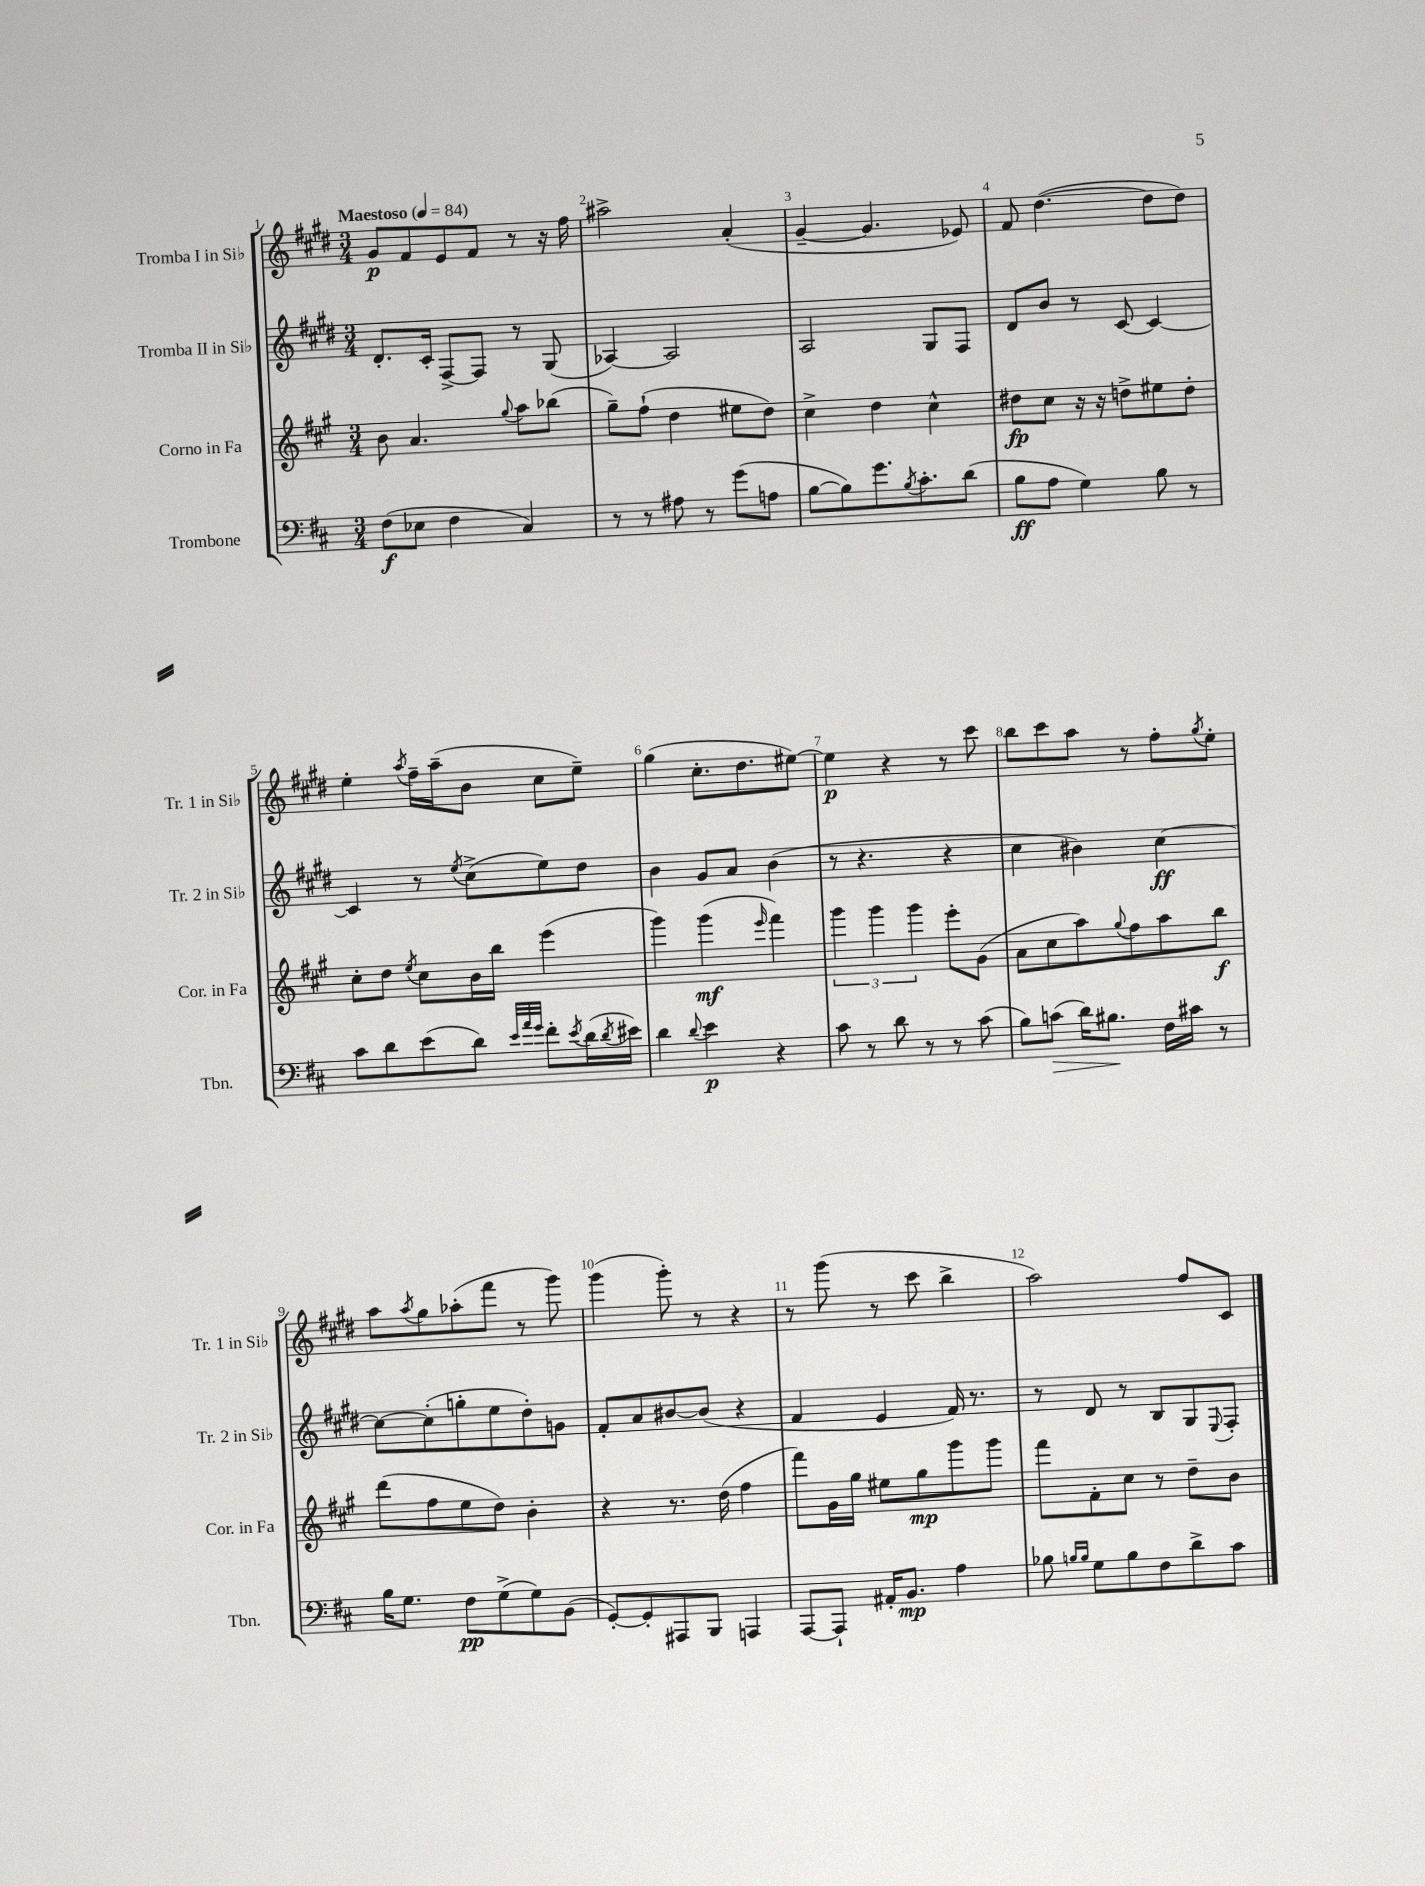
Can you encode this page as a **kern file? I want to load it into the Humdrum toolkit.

**kern	**kern	**kern	**kern
*staff4	*staff3	*staff2	*staff1
*clefF4	*clefG2	*clefG2	*clefG2
*k[f#c#]	*k[f#c#g#]	*k[f#c#g#d#]	*k[f#c#g#d#]
*M3/4	*M3/4	*M3/4	*M3/4
*MM84	*MM84	*MM84	*MM84
(8F#	8b	8.d#'	8g#
8E-	4.a	.	8f#
.	.	16c#'	.
4F#	.	[8F#^	8e
.	.	8F#]	8f#
.	8qqgg#	.	.
4C#)	8aa	8r	8r
.	(8bb-	(8G#	16r
.	.	.	16ff#
=	=	=	=
8r	8gg#~)	[4A-)	2aa#^
8r	(8ff#`	.	.
8A#	4dd	2A-]	.
8r	.	.	.
(8g	8ee#	.	(4a'
8A	8dd)	.	.
=	=	=	=
[8B	4cc#^	2A	[4g#~
8B])	.	.	.
8.g	4dd	.	4.g#]
8qB	.	.	.
8.c#'	.	.	.
.	4cc#^^	8G#	.
(8d	.	8F#	8e-)
=	=	=	=
8B	8dd#	8d#	8f#
8A	8cc#	8b	([4.dd#
4G)	16r	8r	.
.	16r	.	.
.	8dd^	[8c#	.
8B	8ee#	4c#_	8dd#]
8r	8dd'	.	8dd#)
=	=	=	=
8c#	8cc#'	4c#]	4ee'
8d	8dd	.	.
.	8qee	.	8qaa
(8e	8cc#	8r	16ff#~
.	.	.	(16aa~
.	.	8qee	.
8d)	16b	(8cc#^	8b
.	16bb	.	.
32qqe	.	.	.
32qqa	.	.	.
32qqg	.	.	.
8f#'	(4eee	8ee)	8cc#
8qe	.	.	.
(16d	.	8dd#	8ee~)
8qd	.	.	.
16e#)	.	.	.
=	=	=	=
4d	4ggg#)	4b	(4gg#
8qqd	.	.	.
4e	(4ggg#	8g#	8.cc#'
.	.	8a	.
.	.	.	8.dd#
.	16qqeee	.	.
4r	4fff#)	(4b	.
.	.	.	[8ee#)
=	=	=	=
8c#	6ggg#	8r	4ee#]
8r	.	4.r	.
.	6ggg#	.	.
8d	.	.	4r
.	6ggg#	.	.
8r	.	.	.
8r	8eee'	4r	8r
(8c#	(8g#	.	8ccc#
=	=	=	=
8B)	8a	4cc#	8bb
(8c	8cc#	.	8ccc#
16d)	8aa)	4b#)	8aa
8.B#	.	.	.
.	8qqgg#	.	.
.	8ff#	.	8r
16F#	8aa	[4cc#	8ff#'
16c#	.	.	.
.	.	.	8qgg#
8r	8bb	.	8ee'
=	=	=	=
16B	(8ddd	8cc#_	8aa
8.G	.	.	.
.	.	.	8qaa
.	8ff#	(8cc#']	8gg#
8F#	8ee	8gg'	(8aa-'
(8G^	8dd)	8ee	8fff#
8G)	4b'	8dd#')	8r
(8BB	.	8g	8ggg#)
=	=	=	=
[8GG')	4r	8f#'	(4ggg#
8GG']	.	8a	.
8AAA#	8.r	[8b#	8ggg#')
8BBB	.	(8b#]	8r
.	(16dd	.	.
4AAA	4ff#	4r	4r
=	=	=	=
[8AAA	8fff#)	4f#	8r
8AAA`]	16g#	.	(8ggg#
.	16gg#	.	.
16AA#'	8ee#	4e	8r
8.BB	.	.	.
.	8gg#	.	8ccc#
4A	8ggg#	16f#)	4bb^
.	.	8.r	.
.	8ggg#	.	.
=	=	=	=
8B-	8fff#	8r	2aa)
16qqB	.	.	.
16qqB	.	.	.
8G	8f#'	8d#	.
8B	8cc#	8r	.
8F#	8r	8B	.
8d^	8dd~	8G#	8ff#
.	.	8qqE	.
8c#	8b	8F#'	8c#
==	==	==	==
*-	*-	*-	*-
